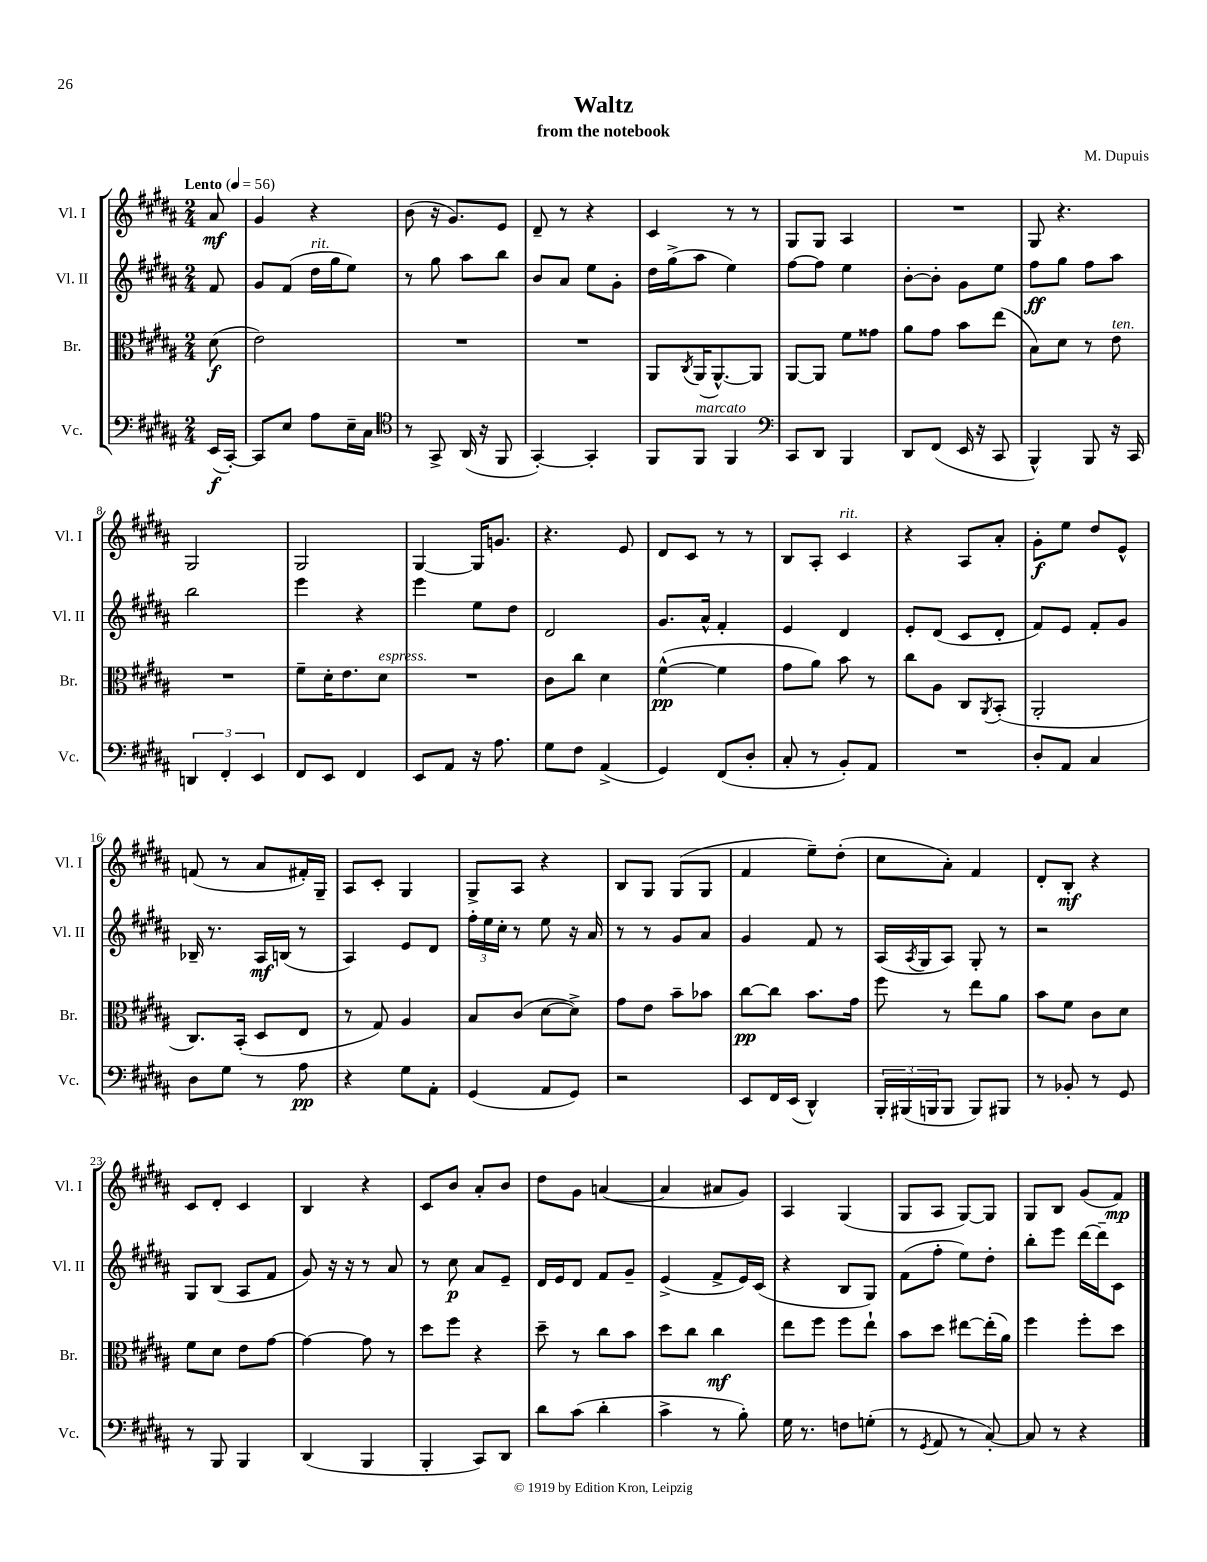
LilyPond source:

\header { title = "Waltz" composer = "M. Dupuis" subtitle = "from the notebook" }
<<
\new StaffGroup <<
\new Staff = "s0" \with { instrumentName = "Vl. I" shortInstrumentName = "Vl. I" } {
    \clef treble \key b \major \numericTimeSignature \time 2/4 \partial 8 \tempo "Lento" 4 = 56
    ais'8\mf |
    gis'4 r4 |
    b'8( r16 gis'8.) e'8 |
    dis'8-- r8 r4 |
    cis'4 r8 r8 |
    gis8 gis8 ais4 |
    R2 |
    gis8 r4. |
    gis2 |
    gis2 |
    gis4~ gis16 g'8. |
    r4. e'8 |
    dis'8 cis'8 r8 r8 |
    b8 ais8-. cis'4^\markup { \italic "rit." } |
    r4 ais8 ais'8-. |
    gis'8-.\f e''8 dis''8 e'8-^ |
    f'8( r8 ais'8 fis'16-.) gis16-- |
    ais8 cis'8-. gis4 |
    gis8-> ais8 r4 |
    b8 gis8 gis8( gis8 |
    fis'4 e''8--) dis''8-.( |
    cis''8 ais'8-.) fis'4 |
    dis'8-. b8-.\mf r4 |
    cis'8 dis'8-. cis'4 |
    b4 r4 |
    cis'8 b'8 ais'8-. b'8 |
    dis''8 gis'8 a'4~( |
    a'4 ais'8 gis'8) |
    ais4 gis4( |
    gis8 ais8 gis8~) gis8 |
    gis8 b8 gis'8( fis'8\mp) \bar "|." |
}
\new Staff = "s1" \with { instrumentName = "Vl. II" shortInstrumentName = "Vl. II" } {
    \clef treble \key b \major \numericTimeSignature \time 2/4 \partial 8
    fis'8 |
    gis'8 fis'8( dis''16^\markup { \italic "rit." } gis''16 e''8) |
    r8 gis''8 ais''8 b''8 |
    b'8 ais'8 e''8 gis'8-. |
    dis''16 gis''16->( ais''8 e''4) |
    fis''8~ fis''8 e''4 |
    b'8~-. b'8-. gis'8 e''8 |
    fis''8\ff gis''8 fis''8 ais''8 |
    b''2 |
    e'''4 r4 |
    e'''4 e''8 dis''8 |
    dis'2 |
    gis'8. ais'16-^ fis'4-. |
    e'4 dis'4 |
    e'8-. dis'8( cis'8 dis'8-. |
    fis'8) e'8 fis'8-. gis'8 |
    bes16-- r8. ais16\mf b16( r8 |
    ais4) e'8 dis'8 |
    \tuplet 3/2 { fis''16-. e''16 cis''16-. } r8 e''8 r16 ais'16 |
    r8 r8 gis'8 ais'8 |
    gis'4 fis'8 r8 |
    ais16( \acciaccatura { ais8 } gis16 ais8) gis8-. r8 |
    r2 |
    gis8 b8( ais8 fis'8 |
    gis'8) r16 r16 r8 ais'8 |
    r8 cis''8\p ais'8 e'8-- |
    dis'16 e'16 dis'8 fis'8 gis'8-- |
    e'4->( fis'8-> e'16) cis'16( |
    r4 b8 gis8) |
    fis'8( fis''8-. e''8) dis''8-. |
    b''8-. e'''8 dis'''16~ dis'''16-- cis'8 \bar "|." |
}
\new Staff = "s2" \with { instrumentName = "Br." shortInstrumentName = "Br." } {
    \clef alto \key b \major \numericTimeSignature \time 2/4 \partial 8
    dis'8\f( |
    e'2) |
    R2 |
    R2 |
    ais,8 \acciaccatura { cis8 } ais,16( ais,8.~-^) ais,8 |
    ais,8~ ais,8 fis'8 gisis'8 |
    ais'8 gis'8 b'8 e''8( |
    b8) dis'8 r8 e'8^\markup { \italic "ten." } |
    R2 |
    fis'8-- dis'16-. e'8. dis'8^\markup { \italic "espress." } |
    R2 |
    cis'8 cis''8 dis'4 |
    fis'4~-^\pp( fis'4 |
    gis'8 ais'8) b'8 r8 |
    cis''8 ais8 cis8 \acciaccatura { ais,8 } b,8-.( |
    ais,2-. |
    cis8.) b,16-.( dis8 e8 |
    r8 gis8) ais4 |
    b8 cis'8( dis'8~ dis'8->) |
    gis'8 e'8 b'8-- bes'8 |
    cis''8~\pp cis''8 b'8. gis'16 |
    fis''8 r8 e''8 ais'8 |
    b'8 fis'8 cis'8 dis'8 |
    fis'8 dis'8 e'8 gis'8~ |
    gis'4~ gis'8 r8 |
    dis''8 fis''8 r4 |
    dis''8-- r8 cis''8 b'8 |
    dis''8 cis''8 cis''4\mf |
    e''8 fis''8 fis''8 e''8-! |
    b'8 dis''8 eis''8~ eis''16-.( ais'16) |
    fis''4 fis''8-. dis''8 \bar "|." |
}
\new Staff = "s3" \with { instrumentName = "Vc." shortInstrumentName = "Vc." } {
    \clef bass \key b \major \numericTimeSignature \time 2/4 \partial 8
    e,16\f( cis,16~-.) |
    cis,8 e8 ais8 e16-- cis16 |
    \clef tenor r8 gis,8-> ais,16( r16 fis,8 |
    gis,4~-.) gis,4-. |
    fis,8 fis,8^\markup { \italic "marcato" } fis,4 |
    \clef bass cis,8 dis,8 b,,4 |
    dis,8 fis,8( e,16 r16 cis,8 |
    b,,4-^) b,,8 r16 cis,16 |
    \tuplet 3/2 { d,4 fis,4-. e,4 } |
    fis,8 e,8 fis,4 |
    e,8 ais,8 r16 ais8. |
    gis8 fis8 ais,4->( |
    gis,4) fis,8( dis8-. |
    cis8-. r8 b,8-.) ais,8 |
    R2 |
    dis8-. ais,8 cis4 |
    dis8 gis8 r8 ais8\pp |
    r4 gis8 ais,8-. |
    gis,4( ais,8 gis,8) |
    r2 |
    e,8 fis,16 e,16( dis,4-^) |
    \tuplet 3/2 { b,,16-. bis,,16( b,,16 } b,,8 b,,8) bis,,8 |
    r8 bes,8-. r8 gis,8 |
    r8 b,,8 b,,4 |
    dis,4( b,,4 |
    b,,4-. cis,8) dis,8 |
    dis'8 cis'8( dis'4-. |
    cis'4-> r8 b8-.) |
    gis16 r8. f8 g8-.( |
    r8 \acciaccatura { gis,8 } ais,8 r8 cis8~-.) |
    cis8 r8 r4 \bar "|." |
}
>>
>>
